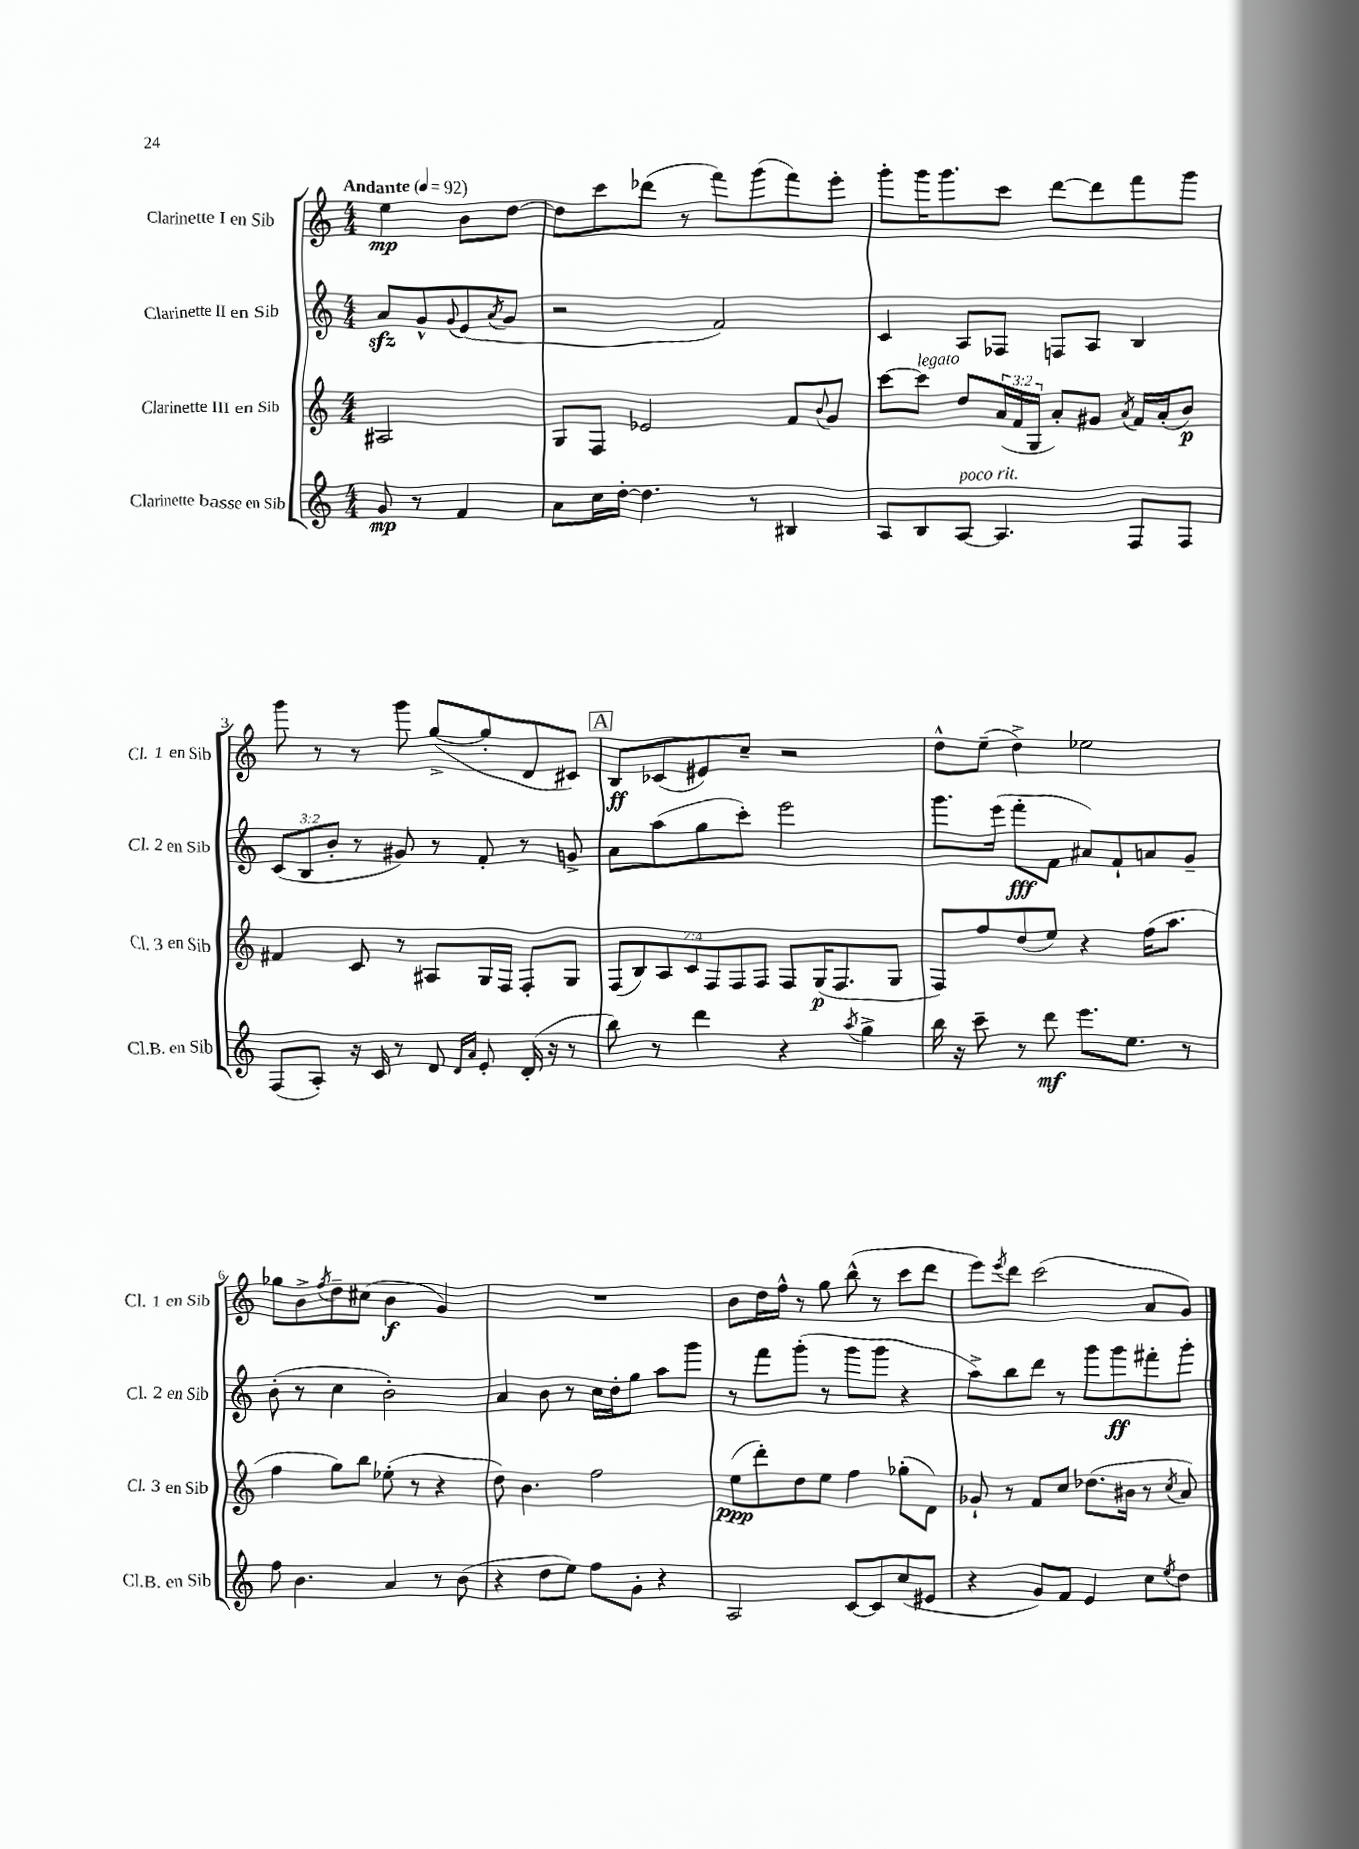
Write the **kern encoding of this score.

**kern	**kern	**kern	**kern
*staff4	*staff3	*staff2	*staff1
*clefG2	*clefG2	*clefG2	*clefG2
*k[]	*k[]	*k[]	*k[]
*M4/4	*M4/4	*M4/4	*M4/4
*MM92	*MM92	*MM92	*MM92
8g/	2A#/	8a/L	4ee\
8r	.	8g^^/	.
.	.	8qqg/	.
4f/	.	(8e/	8b\L
.	.	8qa/	.
.	.	8g/J	[8dd\J
=	=	=	=
8a\L	8G/L	2r	8dd\]L
16cc\L	8F/J	.	8ccc\
[16dd'\JJ	.	.	.
4.dd\]	2e-/	.	(8ddd-\J
.	.	.	8r
.	.	2f/)	8fff\L)
8r	.	.	(8ggg\
4B#/	8f/L	.	8fff\)
.	8qqb/	.	.
.	8g/J	.	8eee'\J
=	=	=	=
8A/L	[8ccc\L	4c/	8ggg'\L
8B/	8ccc\]J	.	16ggg\K
.	.	.	8.ggg\
[8A/J	8dd/L	8A/L	.
4.A/]	(24a/L	8F-/J	8ccc\J
.	24f/	.	.
.	24G/JJ	.	.
.	8a'/L)	8F/L	[8ddd\L
.	8g#/J	8A/J	8ddd\]
.	8qa/	.	.
8F/L	16f/LL	4B/	8fff\
.	(16a'/J	.	.
8F/J	8b/J)	.	8ggg\J
=	=	=	=
(8F/L	4f#/	(12c/L	8ggg\
.	.	12B/	.
8A'/J)	.	.	8r
.	.	12b'/J	.
16r	8c/	8r	8r
16c/	.	.	.
8r	8r	8g#/)	8ggg\
8d/	8A#/L	8r	([8gg^/L
16qqd/LL	.	.	.
16qqa/JJ	.	.	.
8e'/	16G/L	8f'/	8gg'/]
.	16F/JJ	.	.
(16d'/	8F'/L	8r	8d/
16r	.	.	.
8r	8G/J	8g^/	8c#/J)
=	=	=	=
8bb\)	(14F/L	8a\L	8B/L
.	14B/)	.	.
8r	.	(8aa\	(8c-/
.	14A/	.	.
.	14c/	.	.
4ddd\	.	8gg\	8e#/)
.	14F/	.	.
.	14F/	.	.
.	.	8ccc'\J)	8cc~/J
.	14F/J	.	.
4r	8F/L	2eee\	2r
.	(16G/K	.	.
.	8.F/	.	.
8qaa/	.	.	.
4gg^\	.	.	.
.	8G/J	.	.
=	=	=	=
16bb\	8F/L)	8.ggg\L	8dd^^\L
16r	.	.	.
8ccc~\	8ff/	.	(8ee~\J
.	.	(16eee\Jk	.
8r	(8dd/	8fff'\L	4dd^\)
8ddd\	8ee/J)	8f\J	.
8.eee\L	4r	8a#/L)	2ee-\
.	.	8f`/	.
8.ee\J	.	.	.
.	(16ff\LK	8a/	.
.	8.aa\J	.	.
8r	.	8g~/J	.
=	=	=	=
8ff\	4ff\	(8b'\	8gg-\L
4.b\	.	8r	8b^\
.	.	.	8qff/
.	8gg\L)	4cc\	8dd~\
.	8bb\J	.	(8cc#\J
4a/	(8ee-'\	2b'\)	4b\
.	8r	.	.
8r	4r	.	4g/)
(8b\	.	.	.
=	=	=	=
4r	8dd\)	4a/	1r
.	4.b\	.	.
8dd\L	.	8b\	.
8ee\J)	.	8r	.
8ff\L	2ff\	16cc\LL	.
.	.	16dd'\J	.
8g'\J	.	8gg\J	.
4r	.	8aa\L	.
.	.	8ggg\J	.
=	=	=	=
2A/	(8ee\L	8r	8b\L
.	8ddd'\)	8fff\L	16dd\L
.	.	.	16ff^^\JJ
.	8dd\	(8ggg'\J	8r
.	8ee\J	8r	8gg\
[8c/L	4ff\	8ggg\L	(8bb^^\
8c/]	.	8ggg\J	8r
(8cc/	(8gg-'\L	4r	8ccc\L
8e#/J	8d\J)	.	8ddd\J
=	=	=	=
4r	8g-`/	8aa^\L)	8eee\L)
.	.	.	8qeee/
.	8r	8bb\	8ddd\J
8g/L)	8f/L	8ddd\J	(2ccc\
8f/J	8cc/J	8r	.
4e/	(8.dd-\L	8ggg\L	.
.	.	8ggg\	.
.	16b#\Jk	.	.
8cc\L	8r	8fff#'\	8a/L
8qee/	8qcc/	.	.
8dd\J	8a/)	8ggg'\J	8g/J)
==	==	==	==
*-	*-	*-	*-
